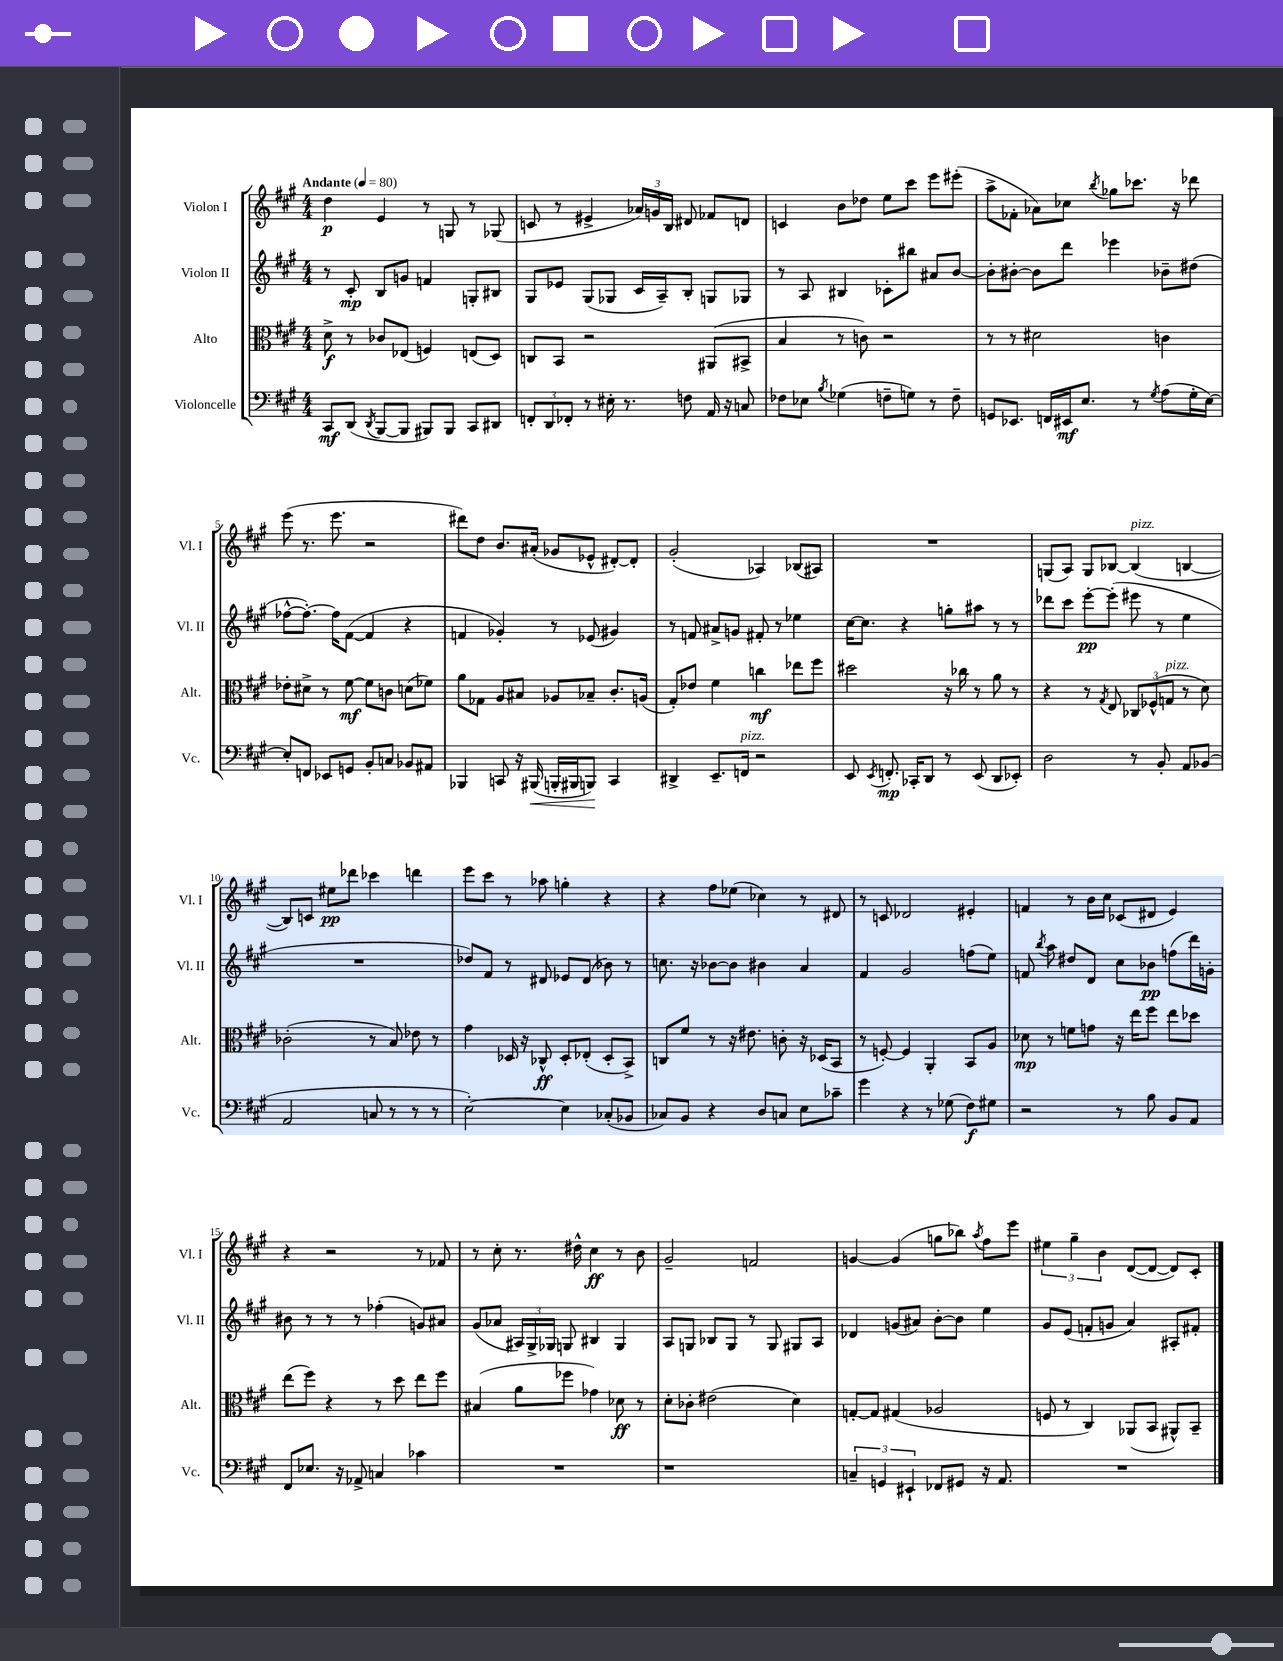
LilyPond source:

<<
\new StaffGroup <<
\new Staff = "s0" \with { instrumentName = "Violon I" shortInstrumentName = "Vl. I" } {
    \clef treble \key a \major \numericTimeSignature \time 4/4 \tempo "Andante" 4 = 80
    \autoBeamOff d''4\p e'4 r8 g8 r8 ges8( |
    c'8 r8 eis'4-> \tuplet 3/2 { aes'16[) g'16 b16] } dis'8 fes'8[ d'8] |
    c'4 b'8[ des''8] e''8[ cis'''8] e'''8[ eis'''8]-.( |
    a''8[-> fes'8]-. aes'8[) ces''8] \acciaccatura { b''8 } ges''8[ ces'''8.] r16 des'''8 |
    e'''8( r8. e'''8. r2 |
    dis'''8[) d''8] b'8.[ ais'16]-.( ges'8[ ees'8]-^ dis'8[~-.) dis'8]-. |
    gis'2-.( aes4) bes8[( ais8]) |
    R1 |
    g8[( a8]) g8[ bes8]~ bes4^\markup { \italic "pizz." }( b4~ |
    b8[) c'8] eis''8[\pp des'''8] ces'''4 d'''4 |
    e'''8[ cis'''8] r8 aes''8 g''4-. r4 |
    r4 fis''8[ ees''8]( ces''4) r8 dis'8 |
    r8 c'8 des'2 eis'4-. |
    f'4 r8 b'16[ cis''16] ces'8[( dis'8] e'4) |
    r4 r2 r8 fes'8 |
    r8 cis''8-. r8. dis''16-^ cis''4\ff r8 b'8 |
    gis'2-- f'2 |
    g'4~ g'4( g''8[ bes''8]) \acciaccatura { a''8 } fis''8[ e'''8] |
    \tuplet 3/2 { eis''4 gis''4-- b'4 } d'8[~( d'8]~ d'8[) cis'8]-. \bar "|." |
}
\new Staff = "s1" \with { instrumentName = "Violon II" shortInstrumentName = "Vl. II" } {
    \clef treble \key a \major \numericTimeSignature \time 4/4
    \autoBeamOff r8 cis'8-.\mp b8[ g'8] f'4 g8[-. bis8] |
    gis8[ ees'8] gis8[( ges8] cis'16[ a16--) b8]-. g8[ ges8] |
    r8 a8 bis4 ces'8[-. bis''8] ais'8[ b'8]~ |
    b'8[-. bis'8]~-. bis'8[ d'''8] ees'''4 bes'8[-- dis''8]( |
    fes''8[~-^ fes''8.]~-.) fes''16[ fis'8]~( fis'4 r4 |
    f'4 ges'4-.) r8 ees'8( gis'4) |
    r8 f'8 ais'8[-> g'8] fis'8-. r8 ees''4 |
    cis''16[~ cis''8.] r4 g''8[-. ais''8] r8 r8 |
    des'''8[ cis'''8] e'''8[~-.\pp e'''8]-.( eis'''8 r8 e''4 |
    R1 |
    des''8[) fis'8] r8 dis'8 ees'8[ dis'8]( bes'8) r8 |
    c''8. r16 bes'8[~ bes'8] bis'4 a'4 |
    fis'4 gis'2 f''8[( e''8]) |
    f'8 \acciaccatura { b''8 } a''8 dis''8[ d'8] cis''8[ bes'8]\pp f''8[( d'''16) g'16]-. |
    bis'8 r8 r8 r8 fes''4-.( g'8[) ais'8] |
    gis'8[( aes'8] \tuplet 3/2 { ais16[) gis16-> ges16] } g8 bis4 g4 |
    a8[ g8] bes8[ g8] r8 g8 gis8[ a8] |
    des'4 g'8[( ais'8]) b'8[~-. b'8] e''4 |
    gis'8[ e'8]( f'8[-. g'8] a'4) ais8[-. fis'8]-. \bar "|." |
}
\new Staff = "s2" \with { instrumentName = "Alto" shortInstrumentName = "Alt." } {
    \clef alto \key a \major \numericTimeSignature \time 4/4
    \autoBeamOff d'8->\f r8 ces'8[ ees8]( f4) e8[( d8]) |
    c8[ b,8] r2 ais,8[( bis,8]-> |
    b4 r8 c'8) r2 |
    r8 r8 dis'2 c'4 |
    ees'8[-. dis'8]-> r8 fis'8~\mf fis'8[ c'8] d'8[( fes'8]) |
    a'8[ ges8] a8[ bis8] aes8[ bes8]-- cis'8.[-. a16]( |
    gis8[-.) ees'8] fis'4 c''4\mf ees''8[ fis''8] |
    dis''2 r16 ces''16 r8 a'8 r8 |
    r4 r8 \acciaccatura { gis8 } e8 \tuplet 3/2 { ces8[ fes8-^( g8]^\markup { \italic "pizz." } } r8 d'8) |
    ces'2-.( r8 b8) ees'8 r8 |
    gis'4 des16 r16 ces8-^\ff des8[-. ees8]-.( des8[-. b,8]->) |
    c8[ fis'8] r8 r16 eis'8. c'8-. r16 des16[( b,8] |
    r8 f8~-.) f4 a,4-. b,8[ a8] |
    des'8\mp r8 f'8[ g'8] r16 e''16[ fis''8] e''8[ des''8] |
    e''8[( fis''8]) r4 r8 d''8 e''8[ fis''8] |
    bis4( a'8[ fes''8] ges'4) des'8\ff r8 |
    d'8[-. ces'8]-. eis'2( d'4) |
    g8[~-. g8] gis4( aes2 |
    f8 r8 cis4) aes,8[( b,8] ais,8[-^) b,8]-- \bar "|." |
}
\new Staff = "s3" \with { instrumentName = "Violoncelle" shortInstrumentName = "Vc." } {
    \clef bass \key a \major \numericTimeSignature \time 4/4
    \autoBeamOff cis,8[\mf d,8]( \acciaccatura { d,8 } b,,8[~ b,,8] bis,,8[) bis,,8] cis,8[ dis,8] |
    \tuplet 3/2 { f,8[-. d,8 fes,8]-. } r8 eis16-. r8. f8 a,16 r16 c8 |
    fes8[ ees8] \acciaccatura { b8 } ges4( f8[-- g8]) r8 f8-- |
    g,8[ ees,8.] f,16[ eis,16\mf e8.] r8 \acciaccatura { gis8 } a8[( gis16-. e16]~) |
    e8[-. f,8] ees,8[ g,8] b,8[-. c8] bes,8[ ais,8] |
    bes,,4 c,8 r16 bis,,16\<( b,,16[-. bis,,16 b,,8]\!) c,4 |
    dis,4-> e,8.[-- f,16]^\markup { \italic "pizz." } r2 |
    e,8 \acciaccatura { e,8 } f,8.-.\mp ces,16[-. d,8] r8 e,8( d,8[ ees,8]-.) |
    d2 r8 b,8-. a,8[ bes,8]( |
    a,2 c8 r8 r8 r8 |
    e2~-.) e4 ces8[-.( bes,8] |
    ces8[) b,8] r4 d8[ c8] e8[ ces'8]-- |
    gis'4 r4 r8 ges8( fis8[\f) gis8] |
    r2 r8 b8 b,8[ a,8] |
    fis,8[ ees8.] r16 aes,8-> c4 ces'4 |
    R1 |
    r1 |
    \tuplet 3/2 { c4-- g,4 eis,4-! } fes,8[ gis,8] r16 a,8. |
    R1 \bar "|." |
}
>>
>>
